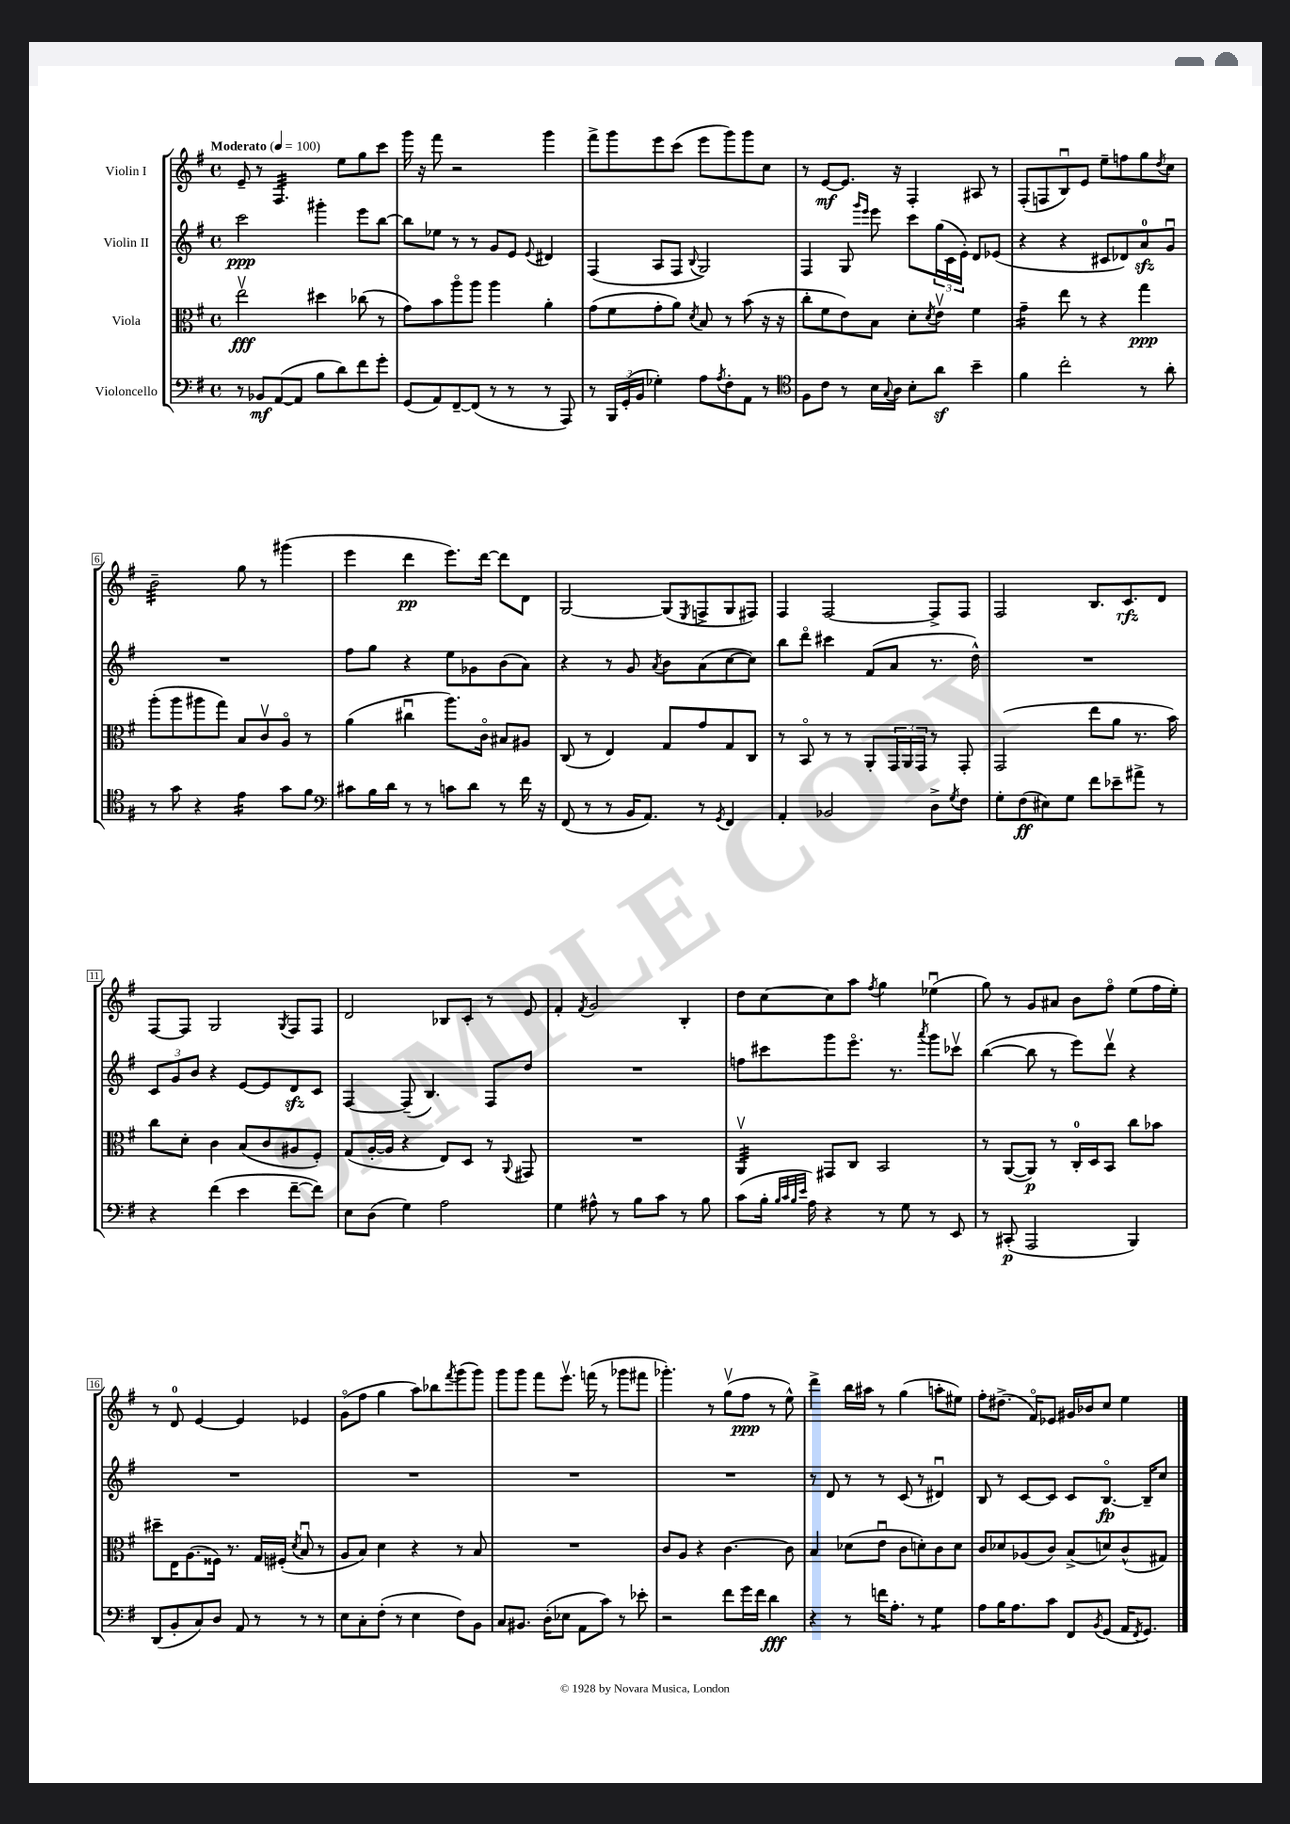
<<
\new StaffGroup <<
\new Staff = "s0" \with { instrumentName = "Violin I" } {
    \clef treble \key g \major \defaultTimeSignature \time 4/4 \tempo "Moderato" 4 = 100
    e'8-- r8 fis4.:32 e''8 g''8 c'''8 |
    g'''16 r16 fis'''8 r2 g'''4 |
    fis'''8-> g'''8 e'''8 c'''8( e'''8 g'''8) g'''8 c''8 |
    r8 e'8~\mf e'8. r16 fis4-. ais8 r8 |
    fis8-.( f8 b8\downbow) e'8 e''8-- f''8 g''8 \acciaccatura { d''8 } c''8 |
    b'2:32-- g''8 r8 gis'''4( |
    e'''4 d'''4\pp e'''8.) d'''16~ d'''8 d'8 |
    g2~ g8( \acciaccatura { e8 } f8-> g8 fis8) |
    fis4 fis2~ fis8-> fis8 |
    fis2 b8. c'8.\rfz d'8 |
    fis8~ fis8 g2 \acciaccatura { g8 } fis8 fis8 |
    d'2 bes8 c'8-. r8 e'8 |
    fis'4-. \acciaccatura { fis'8 } g'2 b4-. |
    d''8 c''8~ c''8 a''8 \acciaccatura { fis''8 } g''4 ees''4\downbow( |
    g''8) r8 g'8 ais'8 b'8 fis''8\flageolet e''8( fis''16 e''16-.) |
    r8 d'8-0 e'4~ e'4 ees'4 |
    g'8\flageolet( fis''8 g''4 a''8) bes''8 \acciaccatura { fis'''8 } g'''8( g'''8) |
    g'''8 g'''8 fis'''8 e'''8.\upbow f'''16( r8 ges'''8 fis'''8 |
    ges'''4.-.) r8 g''8\upbow( fis''8\ppp r8 e''8-^) |
    d'''4-> b''16 ais''16 r8 g''4( a''8-. eis''8) |
    fis''8-. dis''8.->( fis'16\flageolet) ees'8 gis'16 bes'16 c''8 e''4 \bar "|." |
}
\new Staff = "s1" \with { instrumentName = "Violin II" } {
    \clef treble \key g \major \defaultTimeSignature \time 4/4
    c'''2\ppp gis'''4-. e'''8 b''8~ |
    b''8 ees''8 r8 r8 g'8 e'8 \appoggiatura { e'8 } dis'4 |
    fis4( a8 fis8 \appoggiatura { b8 } g2) |
    fis4 g8 \grace { g'''16 e'''16 } e'''8 c'''8 \tuplet 3/2 { g''16( c'16 e'16-.) } d'8 ees'8( |
    r4 r4 cis'8 des'8) a'8-0\sfz g'8\downbow |
    R1 |
    fis''8 g''8 r4 e''8 ges'8 b'8( a'8) |
    r4 r8 g'8 \acciaccatura { a'8 } b'8 a'8( c''8~ c''8) |
    b''8 d'''8\flageolet cis'''4 fis'8( a'8 r8. d''16-^) |
    R1 |
    \tuplet 3/2 { c'8 g'8 b'8 } r4 e'8~ e'8 d'8\sfz c'8 |
    fis4~ fis8--( b4.) fis8 d''8 |
    R1 |
    f''8 cis'''8 g'''8 e'''8.\flageolet r8. \acciaccatura { a'''8 } g'''8 ces'''8\upbow |
    b''4~( b''8 r8 e'''8) d'''8\upbow r4 |
    R1 |
    R1 |
    R1 |
    R1 |
    r8 d'8 r8 r8 c'8( r8 dis'4\downbow) |
    b8 r8 c'8~ c'8 c'8 b8.~\flageolet\fp b16-- c''8 \bar "|." |
}
\new Staff = "s2" \with { instrumentName = "Viola" } {
    \clef alto \key g \major \defaultTimeSignature \time 4/4
    e''2\upbow\fff dis''4 ces''8( r8 |
    g'8) b'8 a''8\flageolet a''8 a''4 a'4-. |
    g'8( fis'8 g'8-. a'8) \acciaccatura { d'8 } b8 r8 b'8( r16 r16 |
    c''8-. fis'8 e'8) b8 d'8-. \acciaccatura { d'8 } e'8\upbow fis'4 |
    g'4:16-- e''8 r8 r4 g''4\ppp |
    a''8-.( a''8 ais''8 g''8) b8 c'8\upbow a8\flageolet r8 |
    a'4( cis''4\downbow a''8.) c'16\flageolet bis8 ais8 |
    c8( r8 e4) g8 g'8 g8 c8 |
    r8 b,8\flageolet r8 r8 a,8-. \tuplet 3/2 { g,16 a,16 g,16 } r8 g,8-. |
    g,2( e''8 a'8 r8. b'16) |
    c''8 d'8-. c'4 b8( c'8 ais8 fis8-.) |
    g8( a16~-. a16 r4 e8) d8 r8 \appoggiatura { a,8 } gis,8 |
    R1 |
    a,4:32\upbow gis,8 c8 b,2 |
    r8 a,8~( a,8\p) r8 c16-0-. d16 b,8 c''8 bes'8 |
    dis''8-- e16 a8.( fisis16) r8. g16 fis16-.( \acciaccatura { d'8 } b8\downbow r8 |
    a8 b8) d'4 r4 r8 b8 |
    R1 |
    c'8 a8 r4 c'4.~ c'8 |
    b4 des'8( e'8\downbow c'8 d'8-.) c'8 d'8 |
    c'8 des'8 aes8( c'8) b8->( d'8) c'8-^( gis8) \bar "|." |
}
\new Staff = "s3" \with { instrumentName = "Violoncello" } {
    \clef bass \key g \major \defaultTimeSignature \time 4/4
    r8 bes,8\mf a,8~( a,8 b8 d'8) fis'8 g'8-. |
    g,8( a,8) fis,8~-- fis,8( r8 r8 r8 a,,8) |
    r8 \tuplet 3/2 { b,,16 g,16-.( b,16 } ges4-.) a8 \acciaccatura { a8 } fis8-. a,8 r8 |
    \clef tenor fis8 c'8 r8 b16 \appoggiatura { g8 } a16 b8-. a'8\sf b'4-- |
    fis'4 c''2-. r8 a'8-. |
    r8 g'8 r4 e'4:16 g'8 fis'8 |
    \clef bass cis'8 b16 d'16 r8 r8 c'8 d'8 r8 fis'16 r16 |
    fis,8( r8 r8 b,16 a,8.) r8 \acciaccatura { g,8 } fis,4 |
    a,4-. bes,2 d8-> \acciaccatura { g8 } fis8 |
    g8-. fis8\ff( eis8) g8 fis'8 ees'8-- ais'8-> r8 |
    r4 fis'4( e'4 fis'8~-- fis'8) |
    e8 d8( g4) a2 |
    g4 ais8-^ r8 b8 c'8 r8 b8 |
    c'8( b16-. \grace { b32 c'32 b32 e'32 } a16) r4 r8 g8 r8 e,8 |
    r8 cis,8-.\p( a,,2 b,,4) |
    d,8( b,8-. c8) d8 a,8 r8 r8 r8 |
    e8 c8-. fis8-.( r8 e4 fis8) b,8 |
    c8 bis,8. d16-.( ees8 a,8 c'8) r8 ees'8-. |
    r2 fis'8 g'16 fis'16 d'4\fff |
    r4 r8 f'16 a8.-. r8 g4:8 |
    a8 b16 a8. c'8 fis,8 \acciaccatura { b,8 } g,8( a,16 \acciaccatura { fis,8 } g,8.) \bar "|." |
}
>>
>>
\layout { \context { \Score \override BarNumber.stencil = #(make-stencil-boxer 0.1 0.3 ly:text-interface::print) } }
